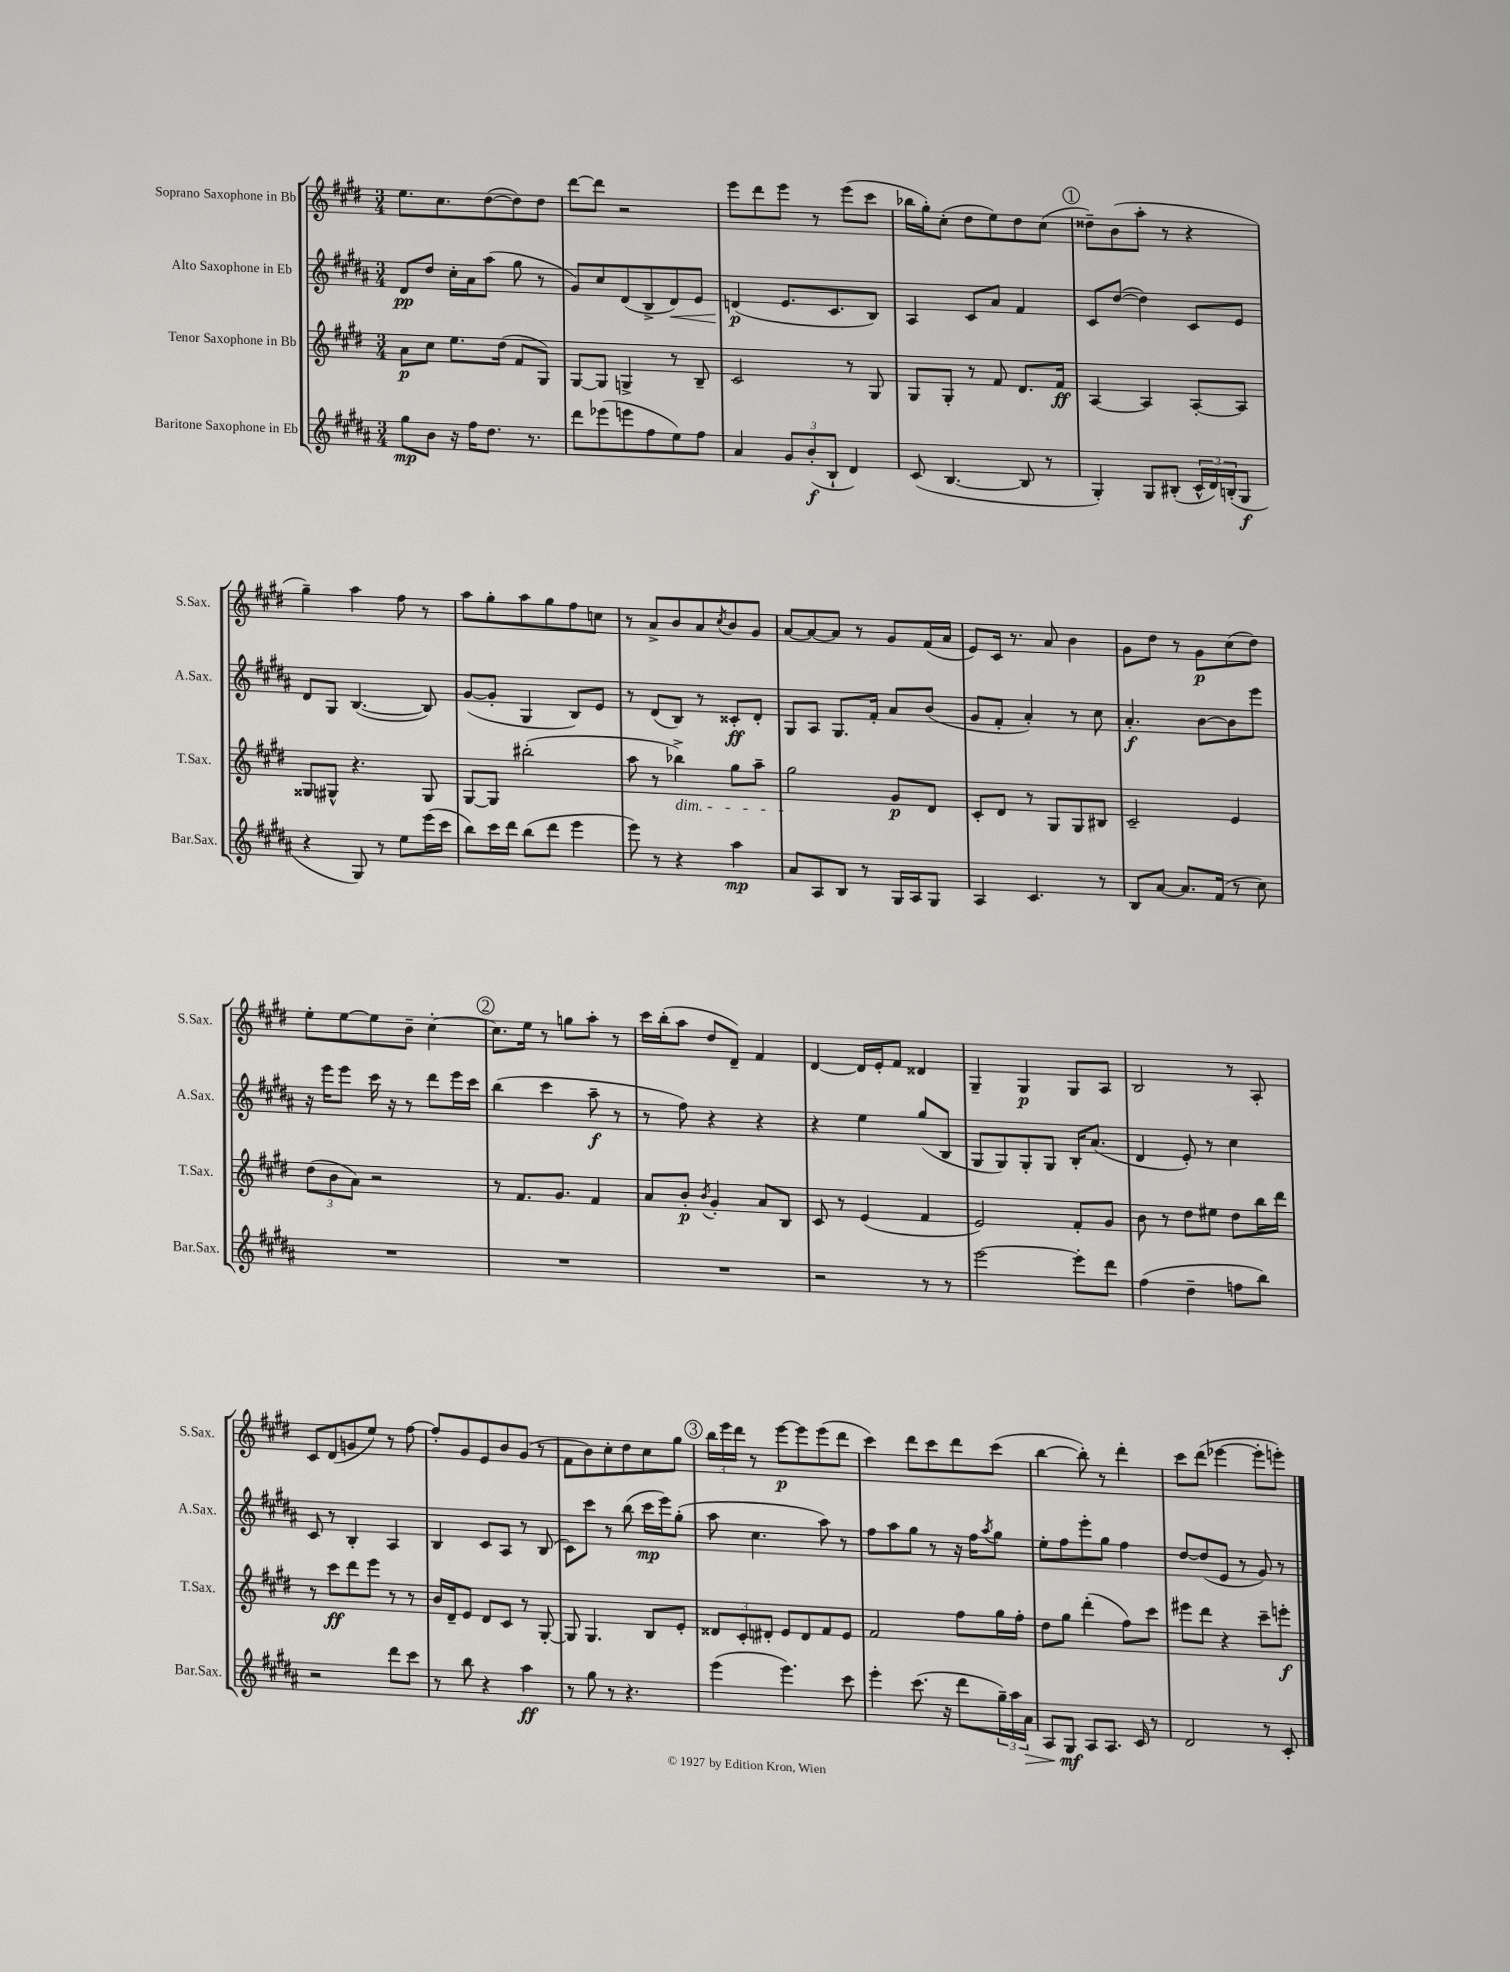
<<
\new StaffGroup <<
\new Staff = "s0" \with { instrumentName = "Soprano Saxophone in Bb" shortInstrumentName = "S.Sax." } {
    \clef treble \key e \major \numericTimeSignature \time 3/4
    e''8. cis''8. dis''8~( dis''8) dis''8 |
    dis'''8~ dis'''8 r2 |
    e'''8 dis'''8 e'''8 r8 e'''8( cis'''8 |
    bes''16 gis''16-.) cis''8-.( dis''8 e''8) dis''8 cis''8( |
    \mark \markup { \circle "1" } disis''8--) b'8( a''8-. r8 r4 |
    gis''4--) a''4 fis''8 r8 |
    a''8 gis''8-. a''8 gis''8 fis''8 c''8 |
    r8 a'8-> b'8 a'8 \acciaccatura { cis''8 } b'8 gis'8 |
    a'8~ a'8~ a'8 r8 gis'8 fis'16( a'16 |
    e'8) cis'16 r8. a'8 b'4 |
    gis'8 dis''8 r8 gis'8\p cis''8( dis''8) |
    e''8-. e''8~ e''8 b'8-- cis''4~-. |
    \mark \markup { \circle "2" } cis''8. e''16 r8 g''8 a''8-. r8 |
    cis'''16 b''16-.( a''8 dis''8 dis'8--) fis'4 |
    dis'4~ dis'16 e'16-. fis'8 disis'4 |
    gis4-- gis4\p gis8 a8 |
    b2 r8 a8-. |
    cis'8 dis'8( g'8 e''8) r8 fis''8~ |
    fis''8-. gis'8 e'8 b'8 gis'8( r8 |
    fis'8 b'8) cis''8-. dis''8 cis''8 gis''8 |
    \mark \markup { \circle "3" } \tuplet 3/2 { b''16 e'''16 dis'''16 } r8 e'''8~\p e'''8 e'''8( dis'''8 |
    cis'''4) dis'''8 cis'''8 dis'''8 cis'''8( |
    b''4~ b''8-.) r8 dis'''4-. |
    cis'''8 dis'''8( ees'''4~ ees'''8-. e'''8-.) \bar "|." |
}
\new Staff = "s1" \with { instrumentName = "Alto Saxophone in Eb" shortInstrumentName = "A.Sax." } {
    \clef treble \key b \major \numericTimeSignature \time 3/4
    dis'8\pp dis''8 cis''16-. ais'16 ais''8( gis''8 r8 |
    gis'8) cis''8 dis'8( b8-> dis'8\<) e'8 |
    d'4\p\!( e'8. cis'8. b8) |
    ais4 cis'8 ais'8 fis'4 |
    \mark \markup { \circle "1" } cis'8 dis''8~( dis''4) cis'8 e'8 |
    dis'8 gis8 b4.~( b8) |
    gis'8~( gis'8-. gis4 b8) e'8 |
    r8 dis'8( b8) r8 cisis'8-.\ff dis'8-. |
    gis8 ais8 gis8. fis'16-. ais'8 b'8( |
    gis'8 fis'8-. ais'4-.) r8 cis''8 |
    ais'4.-.\f b'8~ b'8 e'''8 |
    r16 e'''16 e'''8 cis'''16 r16 r8 dis'''8 e'''16 cis'''16 |
    \mark \markup { \circle "2" } b''4( cis'''4 ais''8--\f r8 |
    r8 fis''8) r4 r4 |
    r4 e''4 gis''8( b8 |
    gis8 gis8) gis8-. gis8 b16-. ais'8.( |
    dis'4 e'8-.) r8 cis''4 |
    cis'8 r8 b4-. ais4 |
    b4 cis'8 ais8 r8 b8( |
    cis'8) cis'''8 r8 b''8( cis'''16\mp e'''16) gis''8-.( |
    \mark \markup { \circle "3" } ais''8 cis''4. ais''8) r8 |
    fis''8 ais''8 gis''8 r8 r16 fis''16 \acciaccatura { ais''8 } gis''8 |
    e''8-. fis''8 e'''8-. gis''8 fis''4 |
    dis''8~ dis''8( e'8 r8 gis'8) r8 \bar "|." |
}
\new Staff = "s2" \with { instrumentName = "Tenor Saxophone in Bb" shortInstrumentName = "T.Sax." } {
    \clef treble \key e \major \numericTimeSignature \time 3/4
    a'8\p cis''8 e''8. dis''16( fis'8 gis8) |
    gis8~ gis8 g4-> r8 b8-- |
    cis'2 r8 gis8 |
    gis8 gis8-. r8 fis'8 dis'8. fis'16\ff |
    \mark \markup { \circle "1" } a4~ a4 a8~-. a8 |
    gisis8 gis8-^ r4. gis8 |
    gis8~ gis8 bis''2-.( |
    a''8 r8 bes''4->\dim) gis''8 a''8-- |
    gis''2\! gis'8\p dis'8 |
    cis'8-. dis'8 r8 gis8 gis8 bis8 |
    cis'2-- e'4 |
    \tuplet 3/2 { dis''8( b'8 a'8) } r2 |
    \mark \markup { \circle "2" } r8 fis'8. gis'8. fis'4 |
    a'8 b'8-.\p \acciaccatura { b'8 } gis'4-. a'8 b8 |
    cis'8 r8 e'4( fis'4 |
    e'2) fis'8-. gis'8 |
    b'8 r8 dis''8 eis''8 dis''8 b''16 dis'''16 |
    r8 cis'''8\ff dis'''8 e'''8 r8 r8 |
    b'16 dis'16-- e'8 dis'8 cis'8 r8 gis8~-. |
    gis8 gis4. b8 e'8-. |
    \mark \markup { \circle "3" } \tuplet 3/2 { disis'8 cis'8-. dis'8-. } e'8 dis'8 fis'8 e'8 |
    fis'2 fis''8 gis''16 fis''16-. |
    dis''8 gis''8 dis'''4-.( fis''8) cis'''8 |
    eis'''8 dis'''8 r4 cis'''8-- e'''8-.\f \bar "|." |
}
\new Staff = "s3" \with { instrumentName = "Baritone Saxophone in Eb" shortInstrumentName = "Bar.Sax." } {
    \clef treble \key b \major \numericTimeSignature \time 3/4
    gis''8\mp b'8 r16 fis''16 dis''8. r8. |
    dis'''8 ees'''8( e'''8 fis''8 e''8) fis''8 |
    ais'4 \tuplet 3/2 { gis'8 b'8-.\f( b8-! } dis'4) |
    cis'8( b4.~ b8 r8 |
    \mark \markup { \circle "1" } gis4-.) gis8 bis8-.( \tuplet 3/2 { cis'16-^ dis'16) b16-.( } gis8\f |
    r4 gis8) r8 e''8 e'''16( cis'''16 |
    b''8) cis'''16 dis'''16 b''8( dis'''8 e'''4 |
    e'''8) r8 r4 ais''4\mp |
    ais'8 ais8 b8 r8 gis16 ais16 gis8 |
    ais4 cis'4. r8 |
    b8 ais'8~ ais'8. fis'16( r8 cis''8) |
    R2. |
    \mark \markup { \circle "2" } R2. |
    R2. |
    r2 r8 r8 |
    e'''2~ e'''8-. dis'''8 |
    fis''4( dis''4-- f''8 b''8) |
    r2 dis'''8 cis'''8 |
    r8 b''8 r4 ais''4\ff |
    r8 gis''8 r8 r4. |
    \mark \markup { \circle "3" } e'''4( e'''4.) cis'''8 |
    e'''4-. cis'''8.( r16 dis'''8 \tuplet 3/2 { gis''16--) ais''16 ais'16\> } |
    ais8 gis8\mf\! ais8 ais8. cis'16 r8 |
    dis'2 r8 cis'8-. \bar "|." |
}
>>
>>
\layout { \context { \Score \remove "Bar_number_engraver" } }
